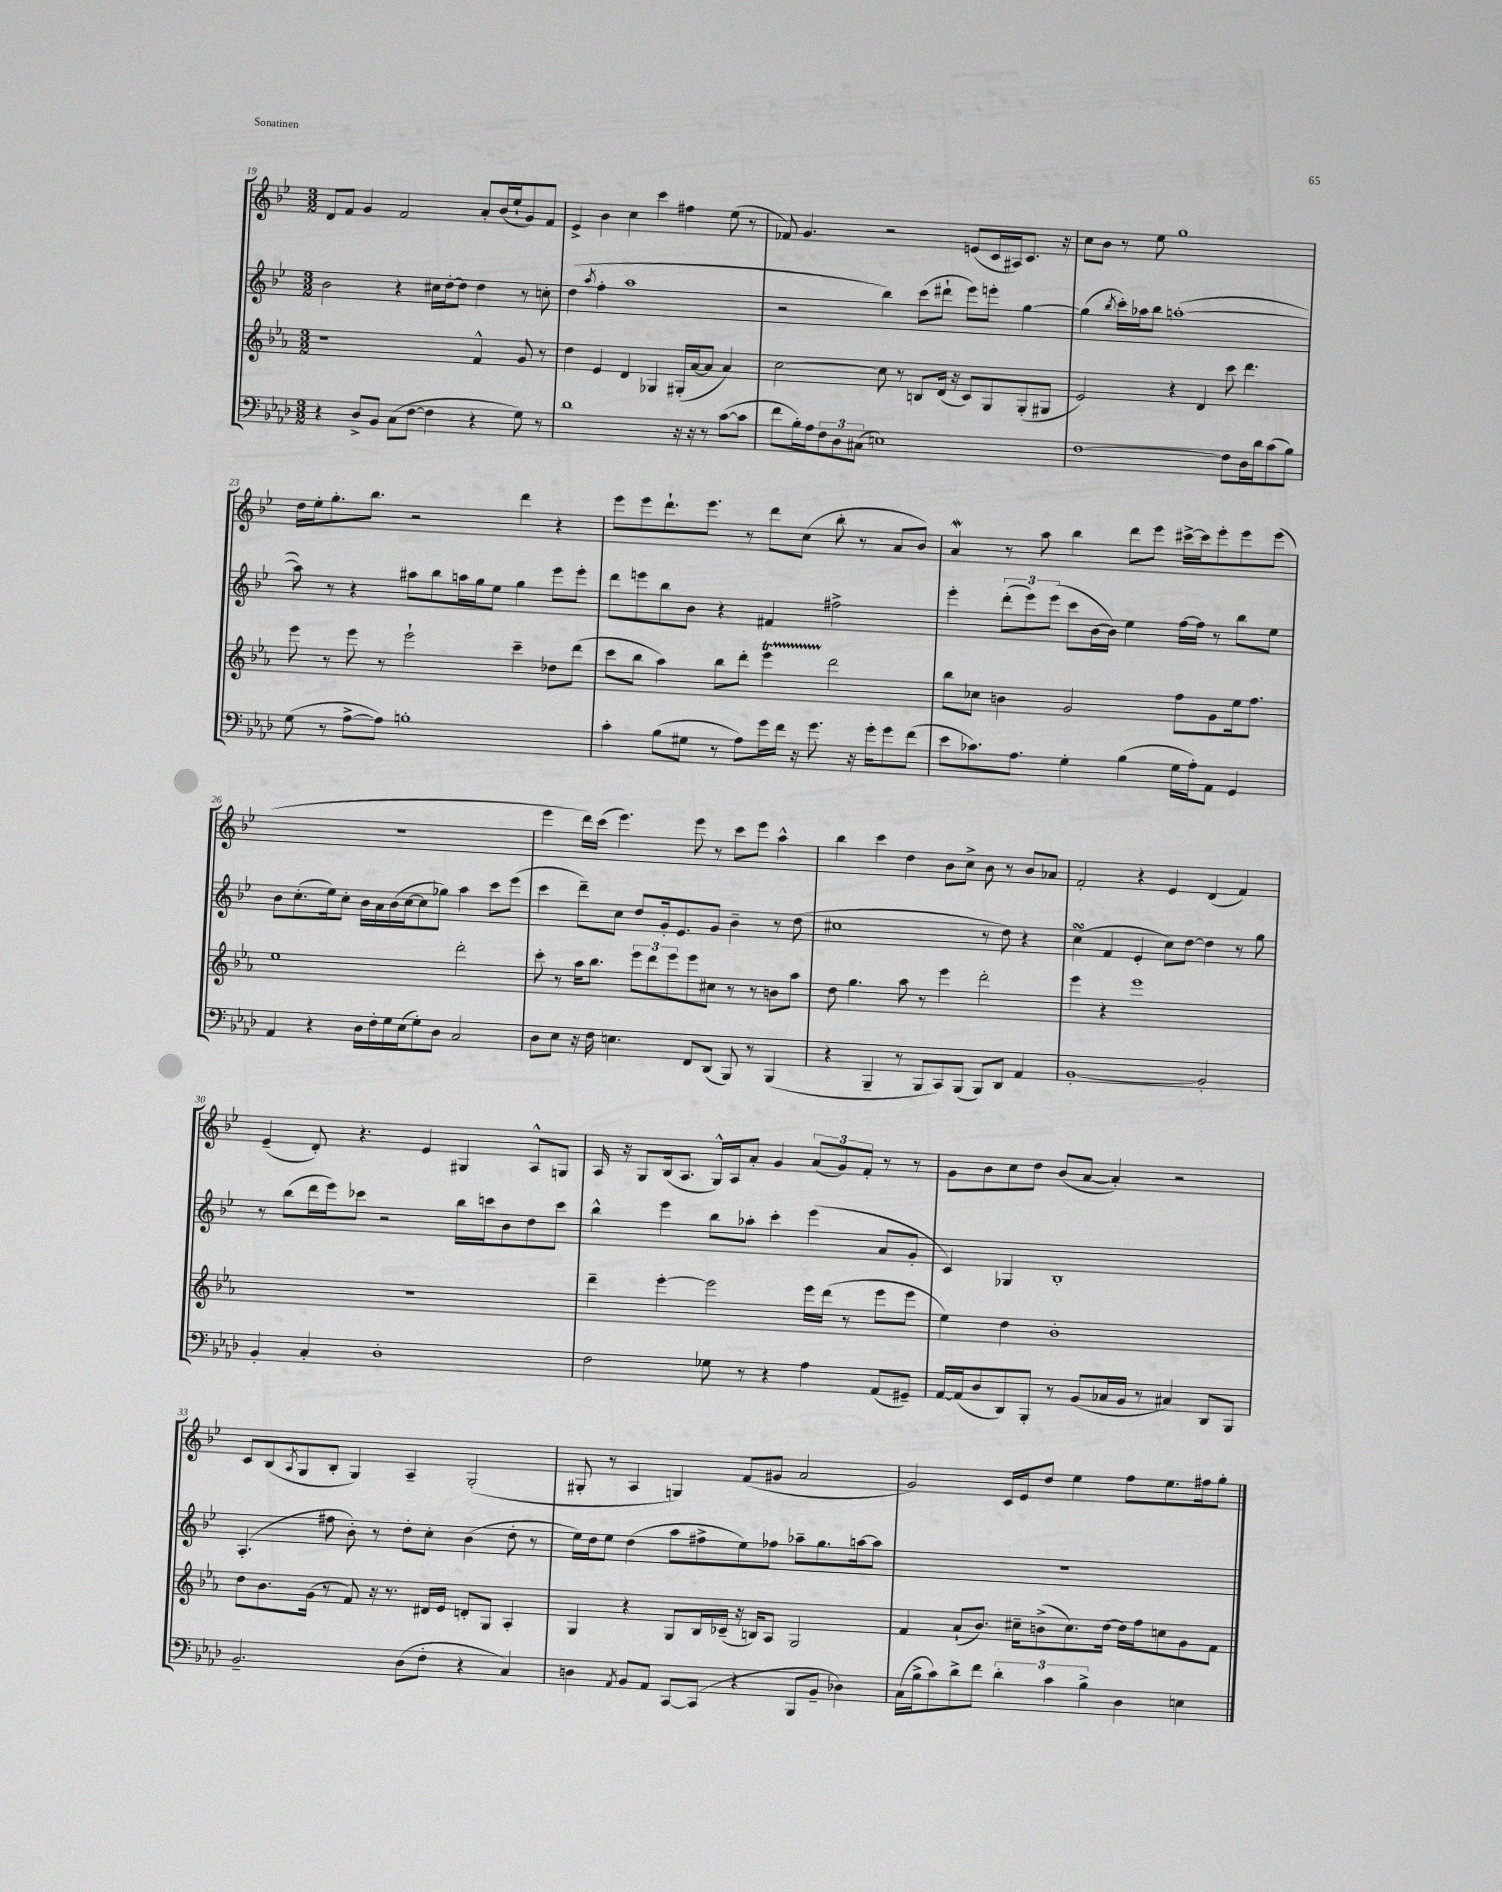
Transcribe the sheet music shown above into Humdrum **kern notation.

**kern	**kern	**kern	**kern
*staff4	*staff3	*staff2	*staff1
*clefF4	*clefG2	*clefG2	*clefG2
*k[b-e-a-d-]	*k[b-e-a-]	*k[b-e-]	*k[b-e-]
*M3/2	*M3/2	*M3/2	*M3/2
4r	1r	2b-	8d
.	.	.	8f
8D-^	.	.	4g
8BB-	.	.	.
(8C	.	4r	2f
[8F	.	.	.
4F]	.	16cc#	.
.	.	[16dd'	.
.	.	8dd]	.
4r	4f^^	4dd	8a'
.	.	.	(16b-
.	.	.	16ee-`
8G)	8g	8r	8g)
8r	8r	8cc'	8f
=	=	=	=
1d-	4dd	(4dd	4e-^
.	.	8qaa	.
.	4e-	4ff'	4b-
.	4d	1aa	4cc
.	4G-	.	4ccc
16r	(16G#'	.	4ff#
16r	[16a-	.	.
8r	8a-]	.	.
([8c	4a-)	.	(8ee-
8c]	.	.	8r
=	=	=	=
8f	[2cc	2r	8f-)
16B-')	.	.	4.g
16A-	.	.	.
12F	.	.	.
12D-	.	.	.
(12C#	.	.	.
1E)	8cc]	4bb-)	2r
.	8r	.	.
.	8B	(8ccc	.
.	(16d	8ddd#`	.
.	16r	.	.
.	8c)	8eee-)	(8e
.	8G	8eee'	16c
.	.	.	16A#)
.	(8G'	[4gg	8.c
.	8G#	.	.
.	.	.	16r
=	=	=	=
[1F	2e-)	(4gg]	8cc
.	.	.	8b-
.	.	8qbb-	.
.	.	16ccc')	8r
.	.	16aa-	.
.	.	8bb-	8ee-
.	4r	([1aa'	1gg
.	4d	.	.
8F]	8ccc	.	.
16D-	4.ddd	.	.
16d-	.	.	.
(8c	.	.	.
8B-)	.	.	.
=	=	=	=
(8G	8eee-	8aa])	16dd
.	.	.	16ee-'
8r	8r	8r	8.gg'
[8A-^	8eee-	4r	.
.	.	.	8.bb-
8A-])	8r	.	.
1B'	2eee-`	8aa#	2r
.	.	8bb-	.
.	.	16aa	.
.	.	16gg	.
.	.	8ee-	.
.	4ccc~	4gg	4ddd
.	8dd-	8eee-	4r
.	(8ddd	8eee-'	.
=	=	=	=
4c'	8ccc	8ddd	8eee-
.	8bb-	8eee	8eee-
(8B-	4aa-)	8bb-	8.ddd`
8G#	.	8b-	.
.	.	.	8.eee-
8r	8bb-	4r	.
8A-)	8ddd'	.	8r
16g	4eee-	4f#	8ddd
16f	.	.	.
16r	.	.	(8cc
8.g	.	.	.
.	2ddd	2ff#^	8bb-'
16r	.	.	8r
16g'	.	.	.
8g	.	.	8a
(8f	.	.	8b-)
=	=	=	=
8e-	8bb-	4eee-'	4a
8.c-)	8cc-	.	.
.	4b	(12ddd'	8r
8.A-	.	.	.
.	.	12eee-)	.
.	.	.	8aa
.	.	(12eee-	.
4G'	2g	8ccc	4bb-
.	.	[16b-	.
.	.	16b-])	.
(4B-	.	4ee-	8ddd
.	.	.	8eee-
16G	8ff	[16ff	[16ccc#^
16A-')	.	16ff]	16ccc#]
8AA-	8g	8r	8eee-'
4GG	16ee-	8bb-	8eee-
.	8.ff	.	.
.	.	8ee-	(8eee-
=	=	=	=
4AA-	1ee-	8b-	1.r
.	.	(8.cc'	.
4r	.	.	.
.	.	16ee-)	.
.	.	8cc'	.
16D-	.	16b-	.
16F'	.	16a	.
16G	.	(16b-	.
(16E-	.	[16cc	.
8G')	.	8cc]	.
8D-	.	8gg-)	.
2C	2ddd'	4aa	.
.	.	8ccc	.
.	.	(8eee-	.
=	=	=	=
8D-	8ccc'	4ccc	4eee-
8E-	8r	.	.
16r	16aa-	8ddd~)	16ddd)
16F	8.bb-	.	(16ccc
4.E	.	8cc	4.eee-)
.	12eee-	8dd	.
.	12ddd	.	.
.	.	16g'	.
.	12eee-	.	.
.	.	8.e-	.
8FF	8eee-	.	8eee-
(8DD-	8cc#	8g	8r
8BBB-)	8r	4b-~	8ccc
8r	8r	.	8eee-
(4BBB-	8b	8r	4aa^^
.	8aa-	(8dd	.
=	=	=	=
4r	8dd	1cc#	4bb-
.	4.gg	.	.
4BBB-~	.	.	4ccc
8r	8aa-	.	4dd
8BBB-	8r	.	.
8CC)	4eee-	.	8b-
(8BBB-	.	.	8cc^
8BBB-)	2ddd'	8r	8b-
8DD-	.	8dd)	8r
4AA-	.	4r	8b-
.	.	.	8a-
=	=	=	=
[1BB-'	4eee-	(4cc	2f'
.	4r	4f	.
.	1eee-	4e-'	4r
.	.	8cc)	4e-
.	.	[8dd	.
2BB-']	.	4dd]	(4d
.	.	8r	4f)
.	.	8gg	.
=	=	=	=
4BB-'	1.r	8r	(4e-~
.	.	(8bb-	.
4C'	.	16ddd	8d')
.	.	16eee-)	.
.	.	8ccc-	4.r
1D-'	.	2r	.
.	.	.	4e-
.	.	16bb-	4G#
.	.	16ccc	.
.	.	8b-	.
.	.	8dd	8A^^
.	.	8ccc	8G
=	=	=	=
2F	4ddd~	4bb-^^	16A
.	.	.	16r
.	.	.	8G
.	[4eee-'	4eee-	(16B-
.	.	.	8.A
8G-	2eee-]	8bb-	16G^^)
.	.	.	16A
8r	.	8aa-'	8a'
4r	.	4ccc'	4g
4A-	16eee-	(4eee-	(12a
.	(16ddd	.	.
.	.	.	12g)
.	8r	.	.
.	.	.	12f'
(8AA-	8eee-	8a	8r
8GG#~)	8eee-	8g'	8r
=	=	=	=
[16AA-	4ee-)	4c)	8g
(16AA-]	.	.	.
8D-	.	.	8b-
8DD-)	4dd	4G-	8cc
8BBB-'	.	.	8dd
8r	1b-'	1B-'	(8b-
(8BB-	.	.	[8a
16C-	.	.	4a'])
16BB-	.	.	.
8r	.	.	.
4C#)	.	.	2r
8DD-	.	.	.
8BBB-	.	.	.
=	=	=	=
2.BB-~	8dd	(4.A'	8c
.	8.b-	.	(8B-
.	.	.	8qA
.	.	.	8G
.	(16g	.	.
.	8r	8ff#	8B-'
.	8f)	8b-')	4G)
.	16r	8r	.
.	8.r	.	.
(8D-	.	8dd'	4A~
8F'	16d#	8cc'	.
.	16e-	.	.
4r	8d'	(4b-	(2G'
.	8G	.	.
4C)	4A-'	8dd'	.
.	.	8r	.
=	=	=	=
4D	4G	16ee-)	8G#'
.	.	16dd	.
.	.	8ee-	8r
8qAA-	.	.	.
8BB-	4r	(4dd	4A
8AA-	.	.	.
[8CC	8G	8aa	4G)
(8CC]	16B-	8ff#^	.
.	(16c-~	.	.
4r	16r	8ee-)	(8f
.	16B)	.	.
.	8A-	8ff-	8g#
8BBB-	2G	8aa-~	2a
8BB-~	.	8.gg	.
4D-)	.	.	.
.	.	[16aa	.
.	.	8aa]	.
=	=	=	=
(16C	4f	1.r	2g)
16B-^	.	.	.
8c)	.	.	.
8d-^	(8a-`	.	.
8f	8.b-)	.	.
6d-'	.	.	16c
.	16cc#~	.	16e-
.	(8b^	.	8dd
6c	.	.	.
.	8.cc#)	.	4ee-
6B-^	.	.	.
.	[16dd	.	.
4D-	16dd]	.	8ff
.	16ff	.	.
.	8cc	.	8.ee-
4E	8g	.	.
.	.	.	16ff#
.	8f	.	8gg'
==	==	==	==
*-	*-	*-	*-
